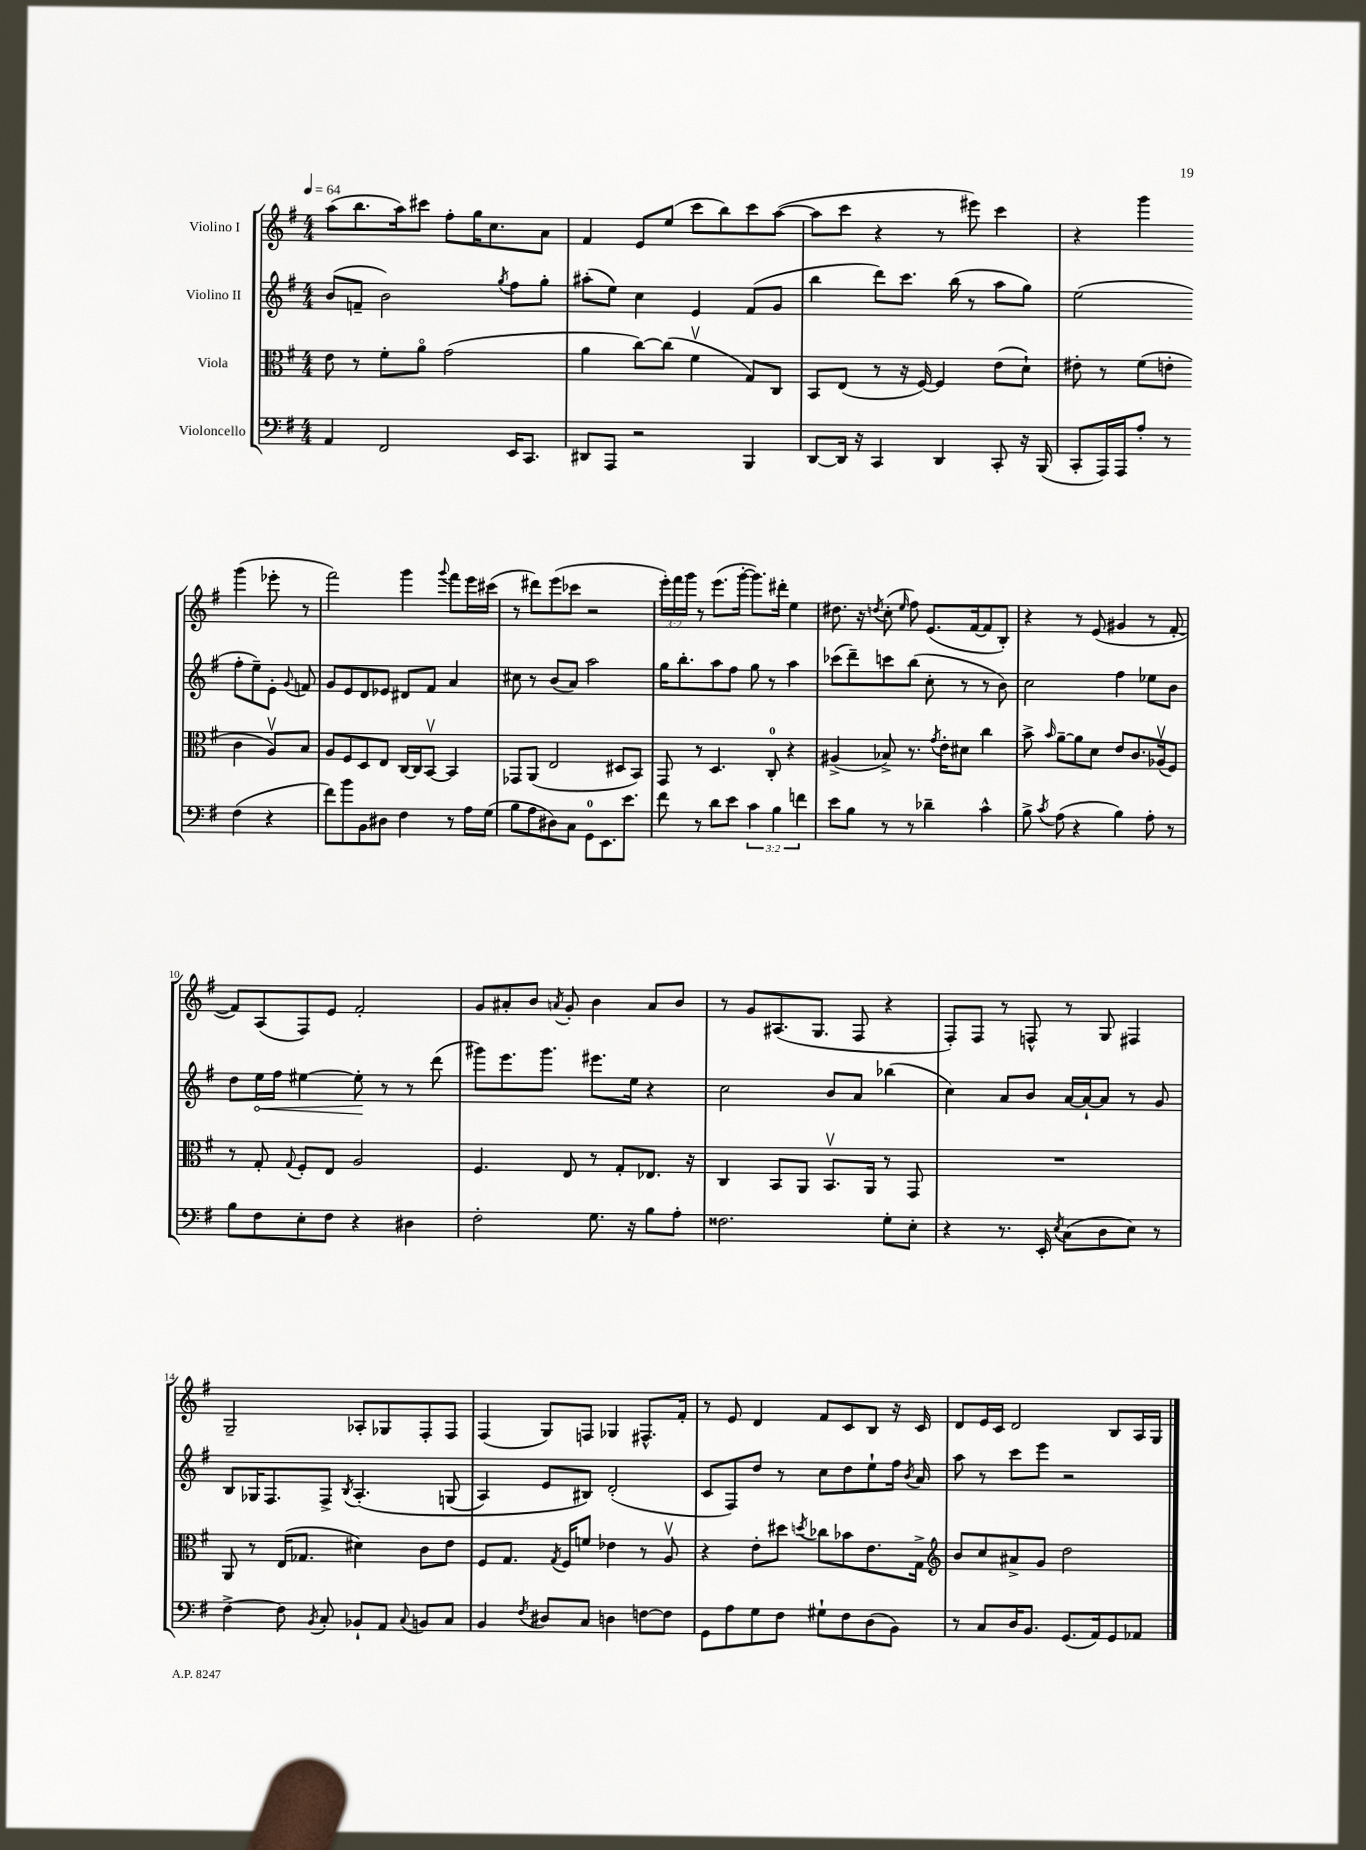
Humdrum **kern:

**kern	**kern	**kern	**kern
*staff4	*staff3	*staff2	*staff1
*clefF4	*clefC3	*clefG2	*clefG2
*k[f#]	*k[f#]	*k[f#]	*k[f#]
*M4/4	*M4/4	*M4/4	*M4/4
*MM64	*MM64	*MM64	*MM64
4AA/	8e\	(8b/L	(8aa\L
.	8r	8f~/J	8.bb\
2FF#/	8f#'\L	2b\)	.
.	.	.	16aa\k)
.	8ao\J	.	8ccc#\J
.	(2g\	.	8ff#'\L
.	.	.	16gg\K
.	.	.	8.cc\
.	.	8qgg/	.
16EE/LK	.	8ff#\L	.
8.CC/J	.	.	.
.	.	8gg'\J	8a\J
=	=	=	=
8DD#/L	4a\	(8aa#'\L	4f#/
8AAA/J	.	8ee\J)	.
2r	[8cc\L)	4cc\	8e/L
.	(8cc\]J	.	(8ee/J
.	4f#v\	4e/	8ccc\L
.	.	.	8bb\)
4BBB/	8G/L)	(8f#/L	8ccc\
.	8C/J	8g/J	([8aa\J
=	=	=	=
[8DD/L	8BB/L	4bb\	8aa\]L
16DD/]Jk	(8E/J	.	8ccc\J
16r	.	.	.
4CC/	8r	8ddd\L)	4r
.	16r	8.ccc\J	.
.	[16F#/)	.	.
4DD/	4F#/]	.	8r
.	.	(16bb\	.
.	.	8r	8eee#\)
8CC'/	(8e\L	8aa\L	4ccc\
16r	8d`\J)	8gg\J)	.
(16BBB/	.	.	.
=	=	=	=
8CC'/L	8e#'\	(2ee\	4r
16AAA/L)	8r	.	.
16AAA/J	.	.	.
8A'/J	(8f#\L	.	4ggg\
8r	8e'\J	.	.
(4F#\	4c\	8ff#'\L	(4ggg\
.	.	8ee~\)	.
4r	8Av/L)	8e'\J	8eee-'\
.	.	8qqg/	.
.	8B/J	8f/	8r
=	=	=	=
8f#\L)	8A/L	8g/L	2fff#\)
8b\	8F#/	8e/	.
8BB\	8D/	8d/	.
8D#\J	8E/J	8e-/J	.
4F#\	[16C/LL	8d#/L	4ggg\
.	16C/]J	.	.
.	[8BBv/J	8f#/J	.
.	.	.	8qqggg/
8r	4BB/]	4a/	8fff#\L
16A\LL	.	.	16eee\L
(16G\JJ	.	.	(16ccc#\JJ
=	=	=	=
8B\L	8GG-/L	8cc#\	8r
8A\	(8AA/J	8r	8ddd#\L)
8D#\)	2E/	(8b/L	(8eee\
8C\J	.	8a/J)	8ccc-\J
8GG\L	.	2aa\	2r
8.EE\	.	.	.
.	8D#/L	.	.
8.e\J	.	.	.
.	8BB/J)	.	.
=	=	=	=
8f#\	8GG/	16gg\LK	24eee'\LL)
.	.	.	24fff#\
.	.	8.bb'\	.
.	.	.	24ggg\JJ
8r	8r	.	8r
8d\L	4.D/	8aa\	(8.eee\L
8e\J	.	8ff#\J	.
.	.	.	[16ggg'\Jk
6c\	.	8gg\	8.ggg\]L)
.	8C'/	8r	.
6B\	.	.	.
.	.	.	16ddd#'\Jk
.	4r	4aa\	4ee\
6f\	.	.	.
=	=	=	=
8e\L	(4A#^/	(8ccc-\L	8.dd#\
8B\J	.	8ddd~\)	.
.	.	.	16r
.	.	.	8qdd/
8r	8B-^/)	8ccc\	(8cc'\
.	.	.	16qqee/
8r	8.r	(8bb\J	8ff#\)
4d-~\	.	8cc'\	(8.e/L
.	8qg/	.	.
.	16e'\LK	.	.
.	8d#\J	8r	.
.	.	.	[16f#/k
4c^^\	4cc\	8r	8f#/]
.	.	8b\)	8B'/J)
=	=	=	=
8B^\	8b^\	2cc\	4r
8qc/	16qqb/	.	.
(8A\	[8a~\L	.	.
4r	8a\]	.	8r
.	8d\J	.	(8e/
4B\)	8e/L	4ff#\	4g#/
.	8.c/	.	.
8A'\	.	8ee-\L	8r
.	(16A-v/k	.	.
8r	8F#/J)	8b\J	[8f#'/
=	=	=	=
8B\L	8r	8dd\L	8f#/]L)
8F#\	8G'/	16ee\L	(8A/
.	.	16ff#\JJ	.
.	8qqG/	.	.
8E'\	8F#'/L	[4ee#\	8F#/)
8F#\J	8E/J	.	8e/J
4r	2A/	8ee#'\]	2f#'/
.	.	8r	.
4D#\	.	8r	.
.	.	(8ddd\	.
=	=	=	=
2F#'\	4.F#/	8ggg#\L)	8g/L
.	.	8.eee\	8a#'/
.	.	.	8b/J
.	.	8.ggg#\J	.
.	.	.	8qa/
.	8E/	.	8g'/
8.G\	8r	8.eee#\L	4b\
.	8G'/L	.	.
16r	.	16ee\Jk	.
8B\L	8.E-/J	4r	8a/L
8A'\J	.	.	8b/J
.	16r	.	.
=	=	=	=
2.F##\	4C/	2cc\	8r
.	.	.	8g/L
.	8BB/L	.	(8.A#/
.	8AA/J	.	.
.	.	.	8.G/J
.	8.BBv/L	8b/L	.
.	.	8a/J	8F#/
.	16AA/Jk	.	.
8G'\L	8r	(4bb-\	4r
8E'\J	8GG/	.	.
=	=	=	=
4r	1r	4cc\)	8F#'/L)
.	.	.	8F#/J
8.r	.	8a/L	8r
.	.	8b/J	8F^^/
16EE'/	.	.	.
8qE/	.	.	.
(8C\L	.	[16a/LL	8r
.	.	16a`/_J	.
8D\	.	8a/]J	8G/
8E\J)	.	8r	4F#/
8r	.	8g/	.
=	=	=	=
[4F#^\	8AA/	8B/L	2G~/
.	8r	16G-/K	.
.	.	8.F#/	.
8F#\]	(16E/LK	.	.
.	8.G-/J	.	.
8qBB/	.	.	.
8C'/	.	8F#^/J	.
.	.	8qB/	.
8BB-`/L	4d#\)	&(4.A'/	8A-'/L
8AA/J	.	.	8G-/
8qqC/	.	.	.
8BB/L	8c\L	.	8F#'/
8C/J	8e\J	(8G/	8F#/J
=	=	=	=
4BB/	8F#/L	4A/)	(4F#/
.	8.G/J	.	.
8qF#/	.	.	.
8D#/L	.	8e/L	8G/L)
.	8qG/	.	.
.	16F#/LK	.	.
8C/J	8f/J	8B#/J&)	8F/J
4D\	4e-\	(2d'/	4G-/
[8F\L	8r	.	8.F#^^/L
8F\]J	8Av/	.	.
.	.	.	16f#'/Jk
=	=	=	=
8GG\L	4r	8c/L	8r
8A\	.	8F#/)	8e/
8G\	8e'\L	8dd/J	4d/
8F#\J	8dd#\J	8r	.
.	8qdd/	.	.
8G#`\L	8cc-\L	8cc\L	8f#/L
8F#\	8b-\	8dd\	8c/
(8D\	8.e\	8ee`\	8B/J
8BB\J)	.	16ff#\Jk	16r
.	.	8qb/	.
.	16G^\Jk	16a/	16c/
=	=	=	=
*	*clefG2	*	*
8r	8b/L	8aa\	8d/L
8C/L	8cc/	8r	16e/L
.	.	.	16c/JJ
16D/K	8a#^/	8ccc\L	2d/
8.BB/J	.	.	.
.	8g/J	8eee\J	.
(8.GG/L	2dd\	2r	.
16AA/k)	.	.	.
8GG/	.	.	8B/L
8AA-/J	.	.	16A/L
.	.	.	16G/JJ
==	==	==	==
*-	*-	*-	*-
